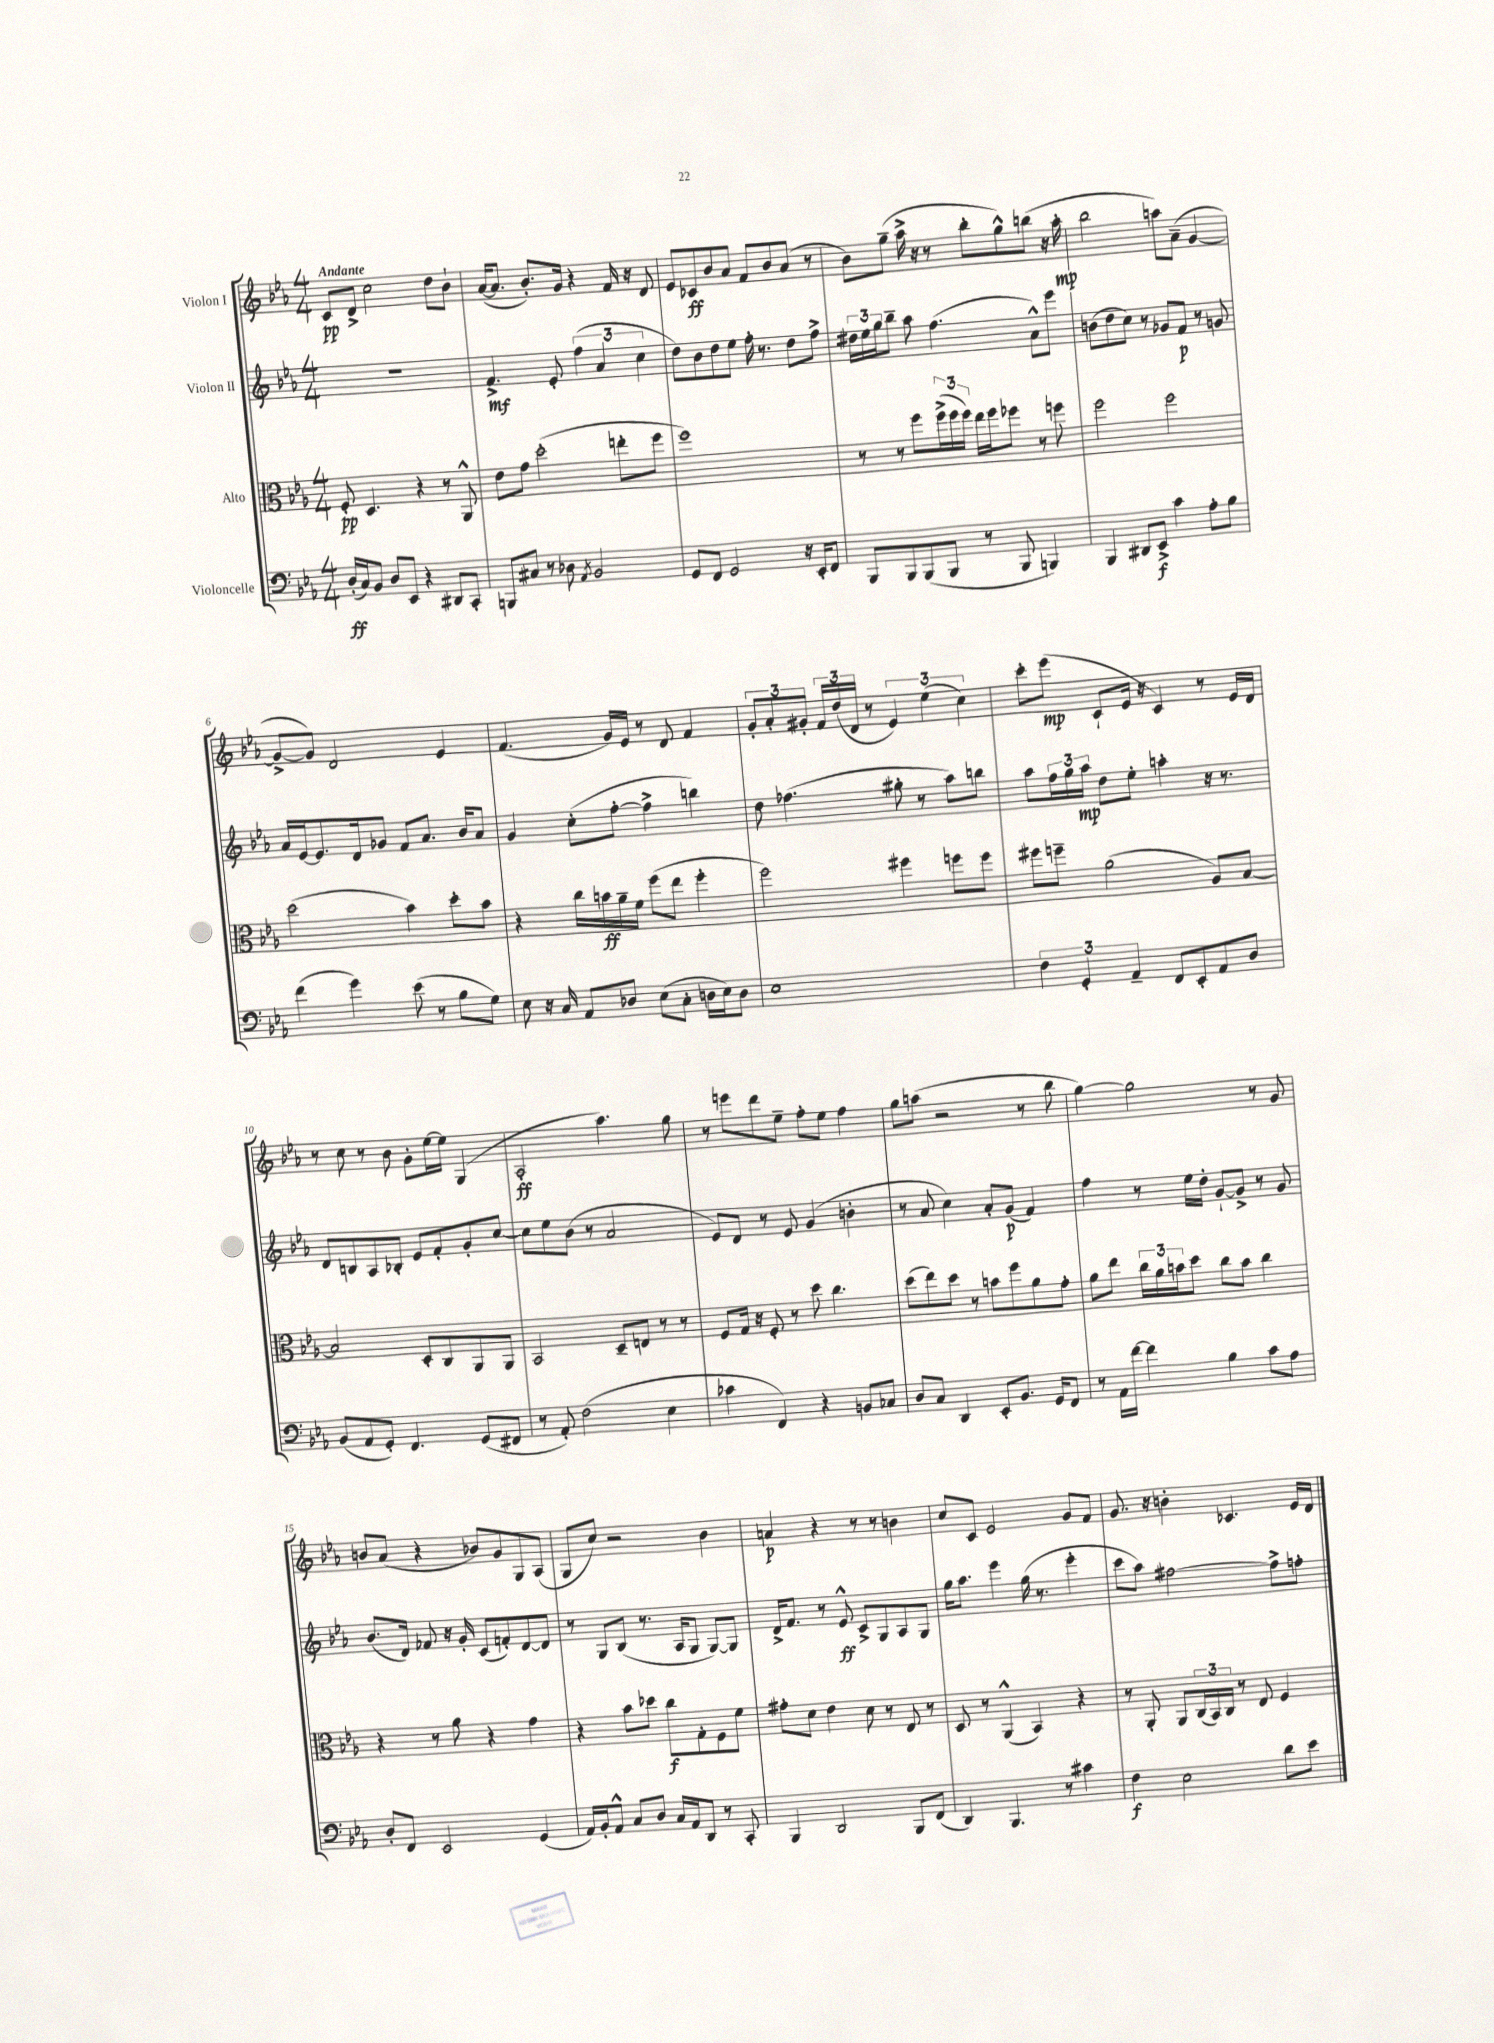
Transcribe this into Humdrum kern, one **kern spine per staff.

**kern	**dynam	**kern	**dynam	**kern	**dynam	**kern	**dynam
*part4	*part4	*part3	*part3	*part2	*part2	*part1	*part1
*staff4	*staff4	*staff3	*staff3	*staff2	*staff2	*staff1	*staff1
*I"Violoncelle	*	*I"Alto	*	*I"Violon II	*	*I"Violon I	*
*clefF4	*	*clefC3	*	*clefG2	*	*clefG2	*
*k[b-e-a-]	*	*k[b-e-a-]	*	*k[b-e-a-]	*	*k[b-e-a-]	*
*M4/4	*	*M4/4	*	*M4/4	*	*M4/4	*
=1	=1	=1	=1	=1	=1	=1	=1
!	!	!	!	!	!	!LO:TX:a:B:t=Andante	!
(16D'/LL	ff	8F'/	pp	1r	.	8c/L	pp
16C/J)	.	.	.	.	.	.	.
8BB-/J	.	4.D/	.	.	.	8d^/J	.
8D/L	.	.	.	.	.	2cc\	.
8EE-/J	.	.	.	.	.	.	.
4r	.	4r	.	.	.	.	.
8DD#X/L	.	8r	.	.	.	8dd\L	.
8CC'/J	.	8AA-^^/	.	.	.	8b-`\J	.
=2	=2	=2	=2	=2	=2	=2	=2
8BBBn/L	.	8e-\L	.	4.f^/	mf	([16a-/KL	.
.	.	.	.	.	.	8.a-/J]	.
8C#X/J	.	8g\J	.	.	.	.	.
8r	.	(2dd'\	.	.	.	8.b-'/L)	.
8D-X\	.	.	.	8e-'/	.	.	.
.	.	.	.	.	.	16g/Jk	.
8qAA-/	.	.	.	.	.	.	.
2BB-/	.	.	.	(6ff\	.	4r	.
.	.	.	.	6a-/	.	.	.
.	.	8een'\L	.	.	.	16f/	.
.	.	.	.	.	.	16r	.
.	.	.	.	6cc\	.	.	.
.	.	8ff\J	.	.	.	8d/	.
=3	=3	=3	=3	=3	=3	=3	=3
8GG/L	.	1ff)	.	8dd\L)	.	8e-/L	.
8FF/J	.	.	.	8b-\	.	8c-X/	ff
2GG/	.	.	.	8dd\	.	8b-/	.
.	.	.	.	8ee-\J	.	8a-/J	.
.	.	.	.	16ff'\	.	8f/L	.
.	.	.	.	8.r	.	.	.
.	.	.	.	.	.	8b-/	.
16r	.	.	.	8dd\L	.	(8a-/J	.
16EE-'/KL	.	.	.	.	.	.	.
8FF/J	.	.	.	8ff^\J	.	8r	.
=4	=4	=4	=4	=4	=4	=4	=4
8BBB-/L	.	8r	.	24dd#X\LL	.	8b-\L)	.
.	.	.	.	24ee-\	.	.	.
.	.	.	.	24gg\J	.	.	.
8BBB-/	.	8r	.	8bb-~\J	.	(8gg~\J	.
(8BBB-/	.	8ff\L	.	8aa-\	.	16aa-^\	.
.	.	.	.	.	.	16r	.
8BBB-/J	.	(24ff^\L	.	(4.ff\	.	8r	.
.	.	24ff\	.	.	.	.	.
.	.	24ff\JJ)	.	.	.	.	.
8r	.	16ee-\LL	.	.	.	8bb-'\L	.
.	.	16ff\J	.	.	.	.	.
8BBB-/	.	8ff-X\J	.	.	.	8gg^^\)	.
4BBBn/)	.	8r	.	8a-^^\L)	.	(8bbn\J	.
.	.	8ffn\	.	8eee-\J	.	16r	.
.	.	.	.	.	.	16aa-'\	mp
=5	=5	=5	=5	=5	=5	=5	=5
4BBB-/	.	2ff\	.	(8bn\L	.	2bb-\	.
.	.	.	.	8dd\	.	.	.
8DD#X/L	.	.	.	8cc\J)	.	.	.
8EE-^/J	f	.	.	8r	.	.	.
4c\	.	2ff\	.	8g-X/L	.	8aan\L)	.
.	.	.	.	8f/J	p	(8a-~\J	.
8A-'\L	.	.	.	8r	.	[4g/	.
8B-\J	.	.	.	8gn/	.	.	.
!!LO:LB:g=z
=6	=6	=6	=6	=6	=6	=6	=6
(4f\	.	(2dd\	.	16a-/LL	.	8g^/L_	.
.	.	.	.	[16e-/J	.	.	.
.	.	.	.	8.e-/]	.	8g/J])	.
4g\)	.	.	.	.	.	2d/	.
.	.	.	.	16d/k	.	.	.
.	.	.	.	8g-X/J	.	.	.
(8e-\	.	4b-\)	.	8f/L	.	.	.
8r	.	.	.	8.a-/J	.	.	.
8B-\L	.	8dd'\L	.	.	.	4e-/	.
.	.	.	.	16b-/KL	.	.	.
8G\J)	.	8b-\J	.	8a-/J	.	.	.
=7	=7	=7	=7	=7	=7	=7	=7
8E-\	.	4r	.	4g/	.	(4.f/	.
16r	.	.	.	.	.	.	.
16C/	.	.	.	.	.	.	.
8AA-/L	.	16cc\LL	.	(8cc'\L	.	.	.
.	.	16bn\	ff	.	.	.	.
8D-X/J	.	16a-~\	.	[8ff'\J	.	16g/LL)	.
.	.	16f\JJ	.	.	.	16e-/JJ	.
(8E-\L	.	(8ff\L	.	4ff^\]	.	8r	.
8C'\J	.	8ee-\J	.	.	.	8d/	.
16Dn\LL	.	4ff'\	.	4bbn\)	.	4f/	.
16E-\J)	.	.	.	.	.	.	.
8D\J	.	.	.	.	.	.	.
=8	=8	=8	=8	=8	=8	=8	=8
1E-	.	2ff\)	.	8dd\	.	12g'/L	.
.	.	.	.	.	.	12a-'/	.
.	.	.	.	(4.ff-X\	.	.	.
.	.	.	.	.	.	12g#X'/J	.
.	.	.	.	.	.	24f/LL	.
.	.	.	.	.	.	(24dd/	.
.	.	.	.	.	.	24d/JJ	.
.	.	.	.	.	.	8r	.
.	.	4ff#X\	.	8gg#X'\	.	6e-/)	.
.	.	.	.	8r	.	.	.
.	.	.	.	.	.	(6ee-\	.
.	.	8ffn\L	.	8aa-\L)	.	.	.
.	.	.	.	.	.	6cc\)	.
.	.	8ff\J	.	8bbn\J	.	.	.
=9	=9	=9	=9	=9	=9	=9	=9
6F\	.	8ff#X\L	.	8aa-\L	.	8ccc'\L	.
.	.	8ffn~\J	.	24ff\L	.	(8eee-\J	mp
6GG'/	.	.	.	24gg\	.	.	.
.	.	.	.	24aa-\JJ	mp	.	.
.	.	(2a-\	.	8dd\L	.	8c`/L	.
6AA-~/	.	.	.	.	.	.	.
.	.	.	.	8ee-'\J	.	16e-/Jk	.
.	.	.	.	.	.	16r	.
8FF/L	.	.	.	4aan'\	.	4c/)	.
8EE-'/	.	.	.	.	.	.	.
8AA-/	.	8A-/L)	.	16r	.	8r	.
.	.	.	.	8.r	.	.	.
8D/J	.	[8B-/J	.	.	.	16e-/LL	.
.	.	.	.	.	.	16d/JJ	.
!!LO:LB:g=z
=10	=10	=10	=10	=10	=10	=10	=10
(8BB-/L	.	2B-/]	.	8d/L	.	8r	.
8AA-/	.	.	.	8Bn/	.	8cc\	.
8GG'/J)	.	.	.	8A-/	.	8r	.
4.FF/	.	.	.	8B-X'/J	.	8b-\	.
.	.	8D'/L	.	8e-/L	.	8g'\L	.
.	.	8C/	.	8f'/	.	[16ee-\L	.
.	.	.	.	.	.	16ee-\JJ]	.
(8GG/L	.	8AA-/	.	8g'/	.	(4G/	.
8FF#X/J	.	8AA-/J	.	[8cc/J	.	.	.
=11	=11	=11	=11	=11	=11	=11	=11
8r	.	2BB-/	.	8cc\L]	.	2A-'/	ff
8AA-'/)	.	.	.	8ee-\	.	.	.
(2F\	.	.	.	(8b-\J	.	.	.
.	.	.	.	8r	.	.	.
.	.	8D~/L	.	2a-/	.	4.aa-\)	.
.	.	8En/J	.	.	.	.	.
4E-\	.	8r	.	.	.	.	.
.	.	8r	.	.	.	8gg\	.
=12	=12	=12	=12	=12	=12	=12	=12
4c-X\	.	8F/L	.	8e-/L)	.	8r	.
.	.	16G/Jk	.	8d/J	.	8eeen\L	.
.	.	16r	.	.	.	.	.
4FF/)	.	8F'/	.	8r	.	8ddd\	.
.	.	8r	.	8e-/	.	8ee-~\J	.
4r	.	8dd\	.	(4g/	.	8ff'\L	.
.	.	4.cc\	.	.	.	8ee-\J	.
8BBn/L	.	.	.	4bn'\	.	4ff\	.
8C-X/J	.	.	.	.	.	.	.
=13	=13	=13	=13	=13	=13	=13	=13
8D/L	.	(8dd\L	.	8r	.	8gg\L	.
8C/J	.	8ee-\)	.	8a-/	.	(8aan\J	.
4DD/	.	8dd\J	.	4cc\)	.	2r	.
.	.	8r	.	.	.	.	.
8EE-'/L	.	8bn\L	.	8a-'/L	.	.	.
8.BB-/J	.	8ff\	.	(8g/J	p	.	.
.	.	8a-\	.	4f/)	.	8r	.
16GG/KL	.	.	.	.	.	.	.
8FF/J	.	8g'\J	.	.	.	8bb-\	.
=14	=14	=14	=14	=14	=14	=14	=14
8r	.	8a-\L	.	4ff\	.	[4gg\)	.
16AA-\LL	.	8ee-\J	.	.	.	.	.
[16f\JJ	.	.	.	.	.	.	.
4f\]	.	24cc\LL	.	8r	.	2gg\]	.
.	.	24a-\	.	.	.	.	.
.	.	24bn\J	.	.	.	.	.
.	.	8dd\J	.	16ee-\LL	.	.	.
.	.	.	.	16dd'\JJ	.	.	.
4B-\	.	8cc\L	.	[8g`/L	.	.	.
.	.	8b\J	.	8g^/J]	.	.	.
8c\L	.	4cc\	.	8r	.	8r	.
8A-\J	.	.	.	8g/	.	8g/	.
!!LO:LB:g=z
=15	=15	=15	=15	=15	=15	=15	=15
8D'/L	.	4r	.	(8.b-/L	.	8bn/L	.
8FF/J	.	.	.	.	.	(8a-/J	.
.	.	.	.	16d/Jk)	.	.	.
2EE-/	.	8r	.	8f-X/	.	4r	.
.	.	8a-\	.	16r	.	.	.
.	.	.	.	16g'/	.	.	.
.	.	4r	.	(8c/L	.	8b-X/L)	.
.	.	.	.	8fn'/)	.	8g/	.
(4GG/	.	4g\	.	[8d/	.	8G/	.
.	.	.	.	8d/J]	.	(8A-/J	.
=16	=16	=16	=16	=16	=16	=16	=16
16AA-/LL)	.	4r	.	8r	.	8G/L	.
16BB-'/J	.	.	.	.	.	.	.
8AA-^^/J	.	.	.	8G/L	.	8cc/J)	.
8C/L	.	8b-\L	.	(8B-/J	.	2r	.
8D/J	.	8dd-X\J	.	8.r	.	.	.
16C/LL	.	8cc\L	f	.	.	.	.
16AA-/J	.	.	.	16A-/KL	.	.	.
8DD/J	.	8G'\	.	8G/J	.	.	.
8r	.	8F\	.	[8G/L)	.	4b-\	.
8CC'/	.	8f\J	.	8G/J]	.	.	.
=17	=17	=17	=17	=17	=17	=17	=17
4BBB-/	.	8g#X'\L	.	16d^/KL	.	4an/	p
.	.	.	.	8.f/J	.	.	.
.	.	8d\J	.	.	.	.	.
2DD/	.	4e-\	.	8r	.	4r	.
.	.	.	.	8e-^^/	ff	.	.
.	.	8d\	.	8c^/L	.	8r	.
.	.	8r	.	8G/	.	8r	.
8BBB-/L	.	8E-/	.	8A-/	.	4bn\	.
(8FF/J	.	8r	.	8G/J	.	.	.
=18	=18	=18	=18	=18	=18	=18	=18
4DD/)	.	8D/	.	16gg\KL	.	8cc/L	.
.	.	.	.	8.aa-\J	.	.	.
.	.	8r	.	.	.	8c/J	.
4.BBB-/	.	(4AA-^^/	.	4eee-\	.	2e-/	.
.	.	4BB-/)	.	(16gg\	.	.	.
.	.	.	.	8.r	.	.	.
8r	.	.	.	.	.	.	.
4c#X\	.	4r	.	4eee-'\	.	8g/L	.
.	.	.	.	.	.	8f/J	.
=19	=19	=19	=19	=19	=19	=19	=19
4F\	f	8r	.	8ccc\L	.	8.g/	.
.	.	8AA-'/	.	8aa-\J)	.	.	.
.	.	.	.	.	.	16r	.
2E-\	.	8AA-/L	.	[2ff#X\	.	4bn'\	.
.	.	(24C/L	.	.	.	.	.
.	.	24BB-/)	.	.	.	.	.
.	.	24C/JJ	.	.	.	.	.
.	.	8r	.	.	.	4.c-X/	.
.	.	8E-/	.	.	.	.	.
8d\L	.	4F/	.	8ff#^\L]	.	.	.
8e-\J	.	.	.	8ffn'\J	.	16e-/LL	.
.	.	.	.	.	.	16d/JJ	.
==	==	==	==	==	==	==	==
*-	*-	*-	*-	*-	*-	*-	*-
